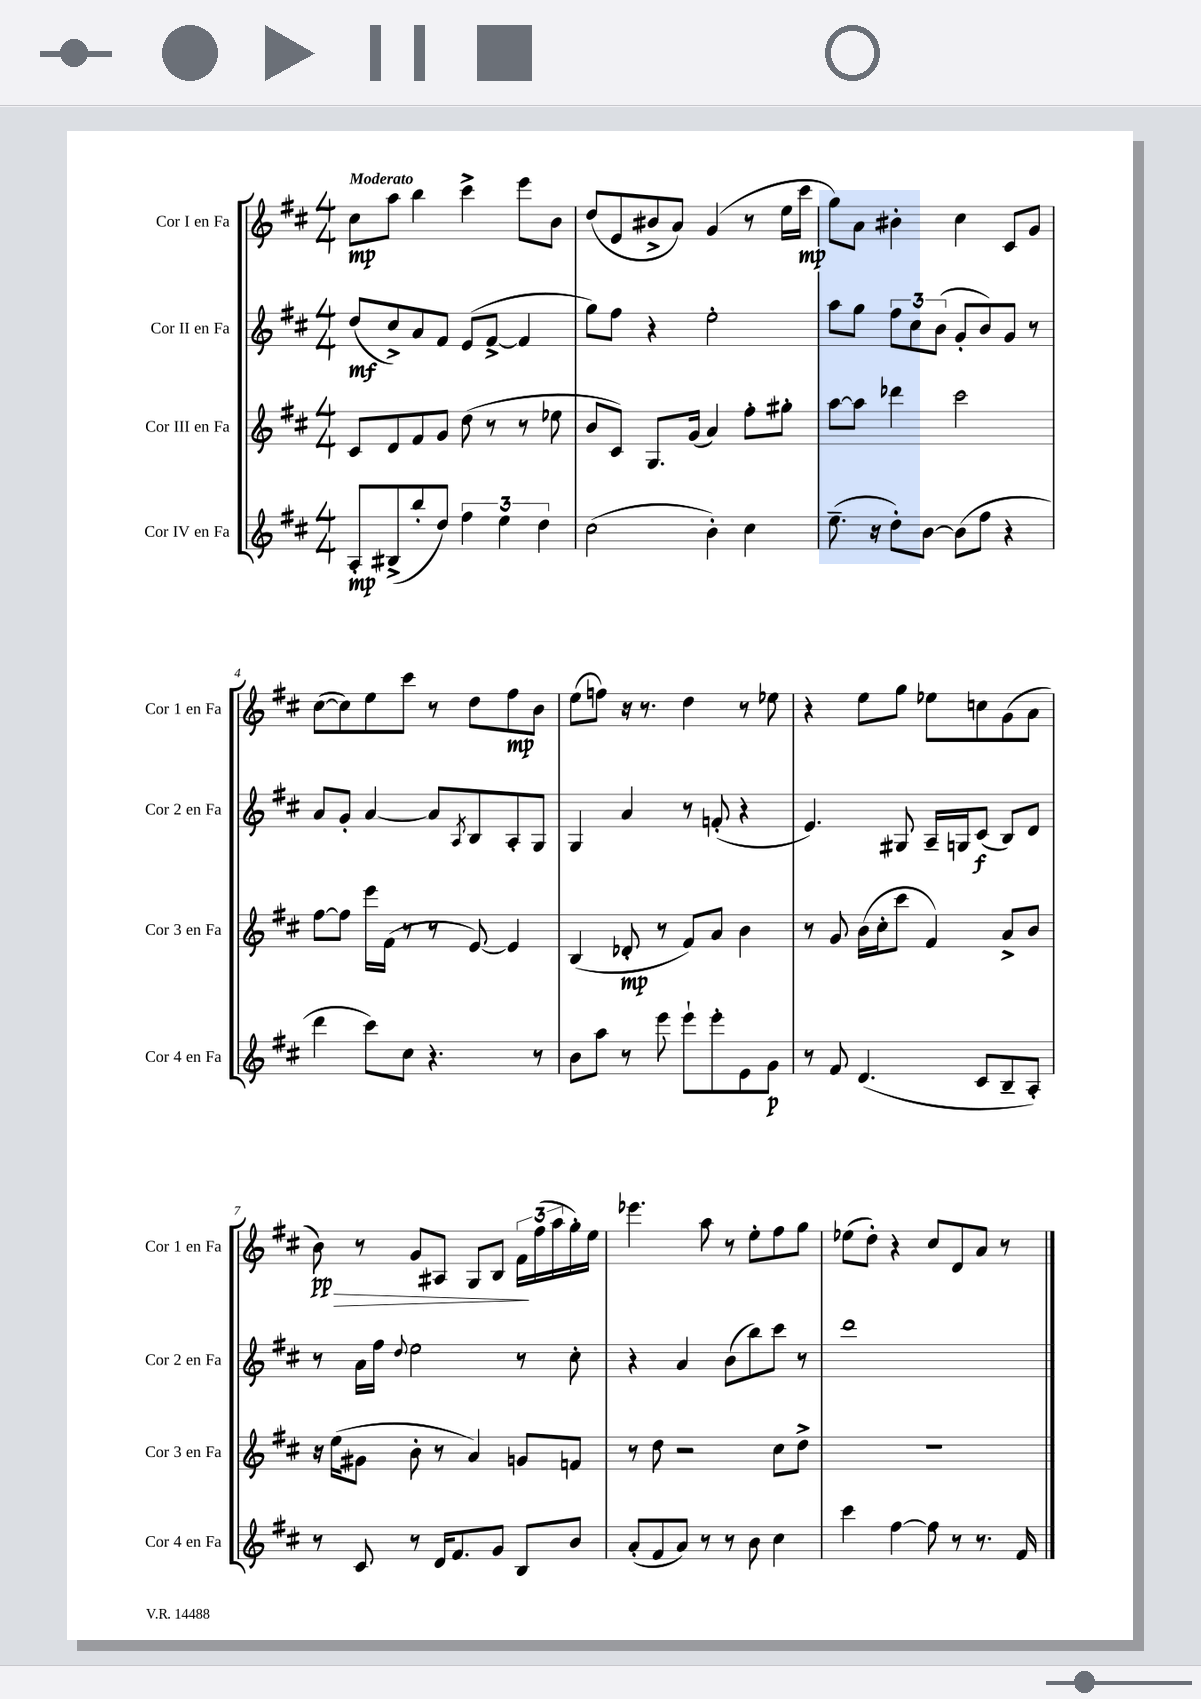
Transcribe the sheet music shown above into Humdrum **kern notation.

**kern	**kern	**kern	**kern
*staff4	*staff3	*staff2	*staff1
*clefG2	*clefG2	*clefG2	*clefG2
*k[f#c#]	*k[f#c#]	*k[f#c#]	*k[f#c#]
*M4/4	*M4/4	*M4/4	*M4/4
8A'	8c#	(8dd	8cc#
(8B#^	8d	8cc#^)	8aa
8bb'	8f#	8a	4bb
8dd)	8g	8f#	.
6ff#	(8dd	(8e	4ccc#^
.	8r	[8f#^	.
6ee	.	.	.
.	8r	4f#]	8eee
6dd	.	.	.
.	8ee-	.	8b
=	=	=	=
(2cc#	8b	8gg)	(8dd
.	8c#)	8ff#	8e
.	8.G	4r	8b#^
.	.	.	8a)
.	(16g	.	.
4b')	4a)	2ee'	(4g
4cc#	8ff#'	.	8r
.	8gg#'	.	16ee
.	.	.	16ccc#
=	=	=	=
(8.ee~	[8aa	8aa	8gg)
.	8aa]	8gg	8a
16r	.	.	.
8dd')	4ddd-	12ff#	4b#'
.	.	12cc#	.
[8b	.	.	.
.	.	(12b	.
(8b]	2ccc#	8g'	4cc#
8ff#	.	8b)	.
4r	.	8g	8c#
.	.	8r	8g
=	=	=	=
4ddd	[8ff#	8a	([8cc#
.	8ff#]	8g'	8cc#])
8ccc#)	16eee	[4a	8ee
.	(16f#	.	.
8cc#	8r	.	8ccc#
4.r	8r	8a]	8r
.	.	8qA	.
.	[8e)	8B	8dd
.	4e]	8A'	8ff#
8r	.	8G	8b
=	=	=	=
8b	(4B	4G	(8ee
8aa	.	.	8ff)
8r	8d-'	4a	16r
.	.	.	8.r
8eee	8r	.	.
8eee`	8f#)	8r	4dd
8eee'	8a	(8f'	.
8e	4b	4r	8r
8g	.	.	8ee-
=	=	=	=
8r	8r	4.e)	4r
8f#	8g	.	.
(4.d	(16b	.	8ee
.	16cc#'	.	.
.	8ccc#	8G#	8gg
.	4f#)	16A~	8ee-
.	.	16G	.
8c#	.	(8c#	8cc
8B~	8a^	8B)	(8g
8A')	8b	8d	8a
=	=	=	=
8r	16r	8r	8b)
.	(16ee	.	.
8c#	8g#	16a	8r
.	.	16ff#	.
.	.	8qqdd	.
8r	8b'	2ee	8g
16d	8r	.	8A#
8.f#	.	.	.
.	4a)	.	8G
8g	.	.	8B
8B	8g	8r	24f#
.	.	.	(24ff#
.	.	.	24aa
8b	8f	8cc#'	16gg')
.	.	.	16ee
=	=	=	=
(8a'	8r	4r	4.eee-
8f#	8dd	.	.
8a)	2r	4a	.
8r	.	.	8aa
8r	.	(8b	8r
8b	.	8bb)	8ee'
4cc#	8cc#	8ccc#	8ff#
.	8dd^	8r	8gg
=	=	=	=
4ccc#	1r	1ddd	(8ee-
.	.	.	8dd')
[4ff#	.	.	4r
8ff#]	.	.	8cc#
8r	.	.	8d
8.r	.	.	8a
.	.	.	8r
16f#	.	.	.
==	==	==	==
*-	*-	*-	*-
